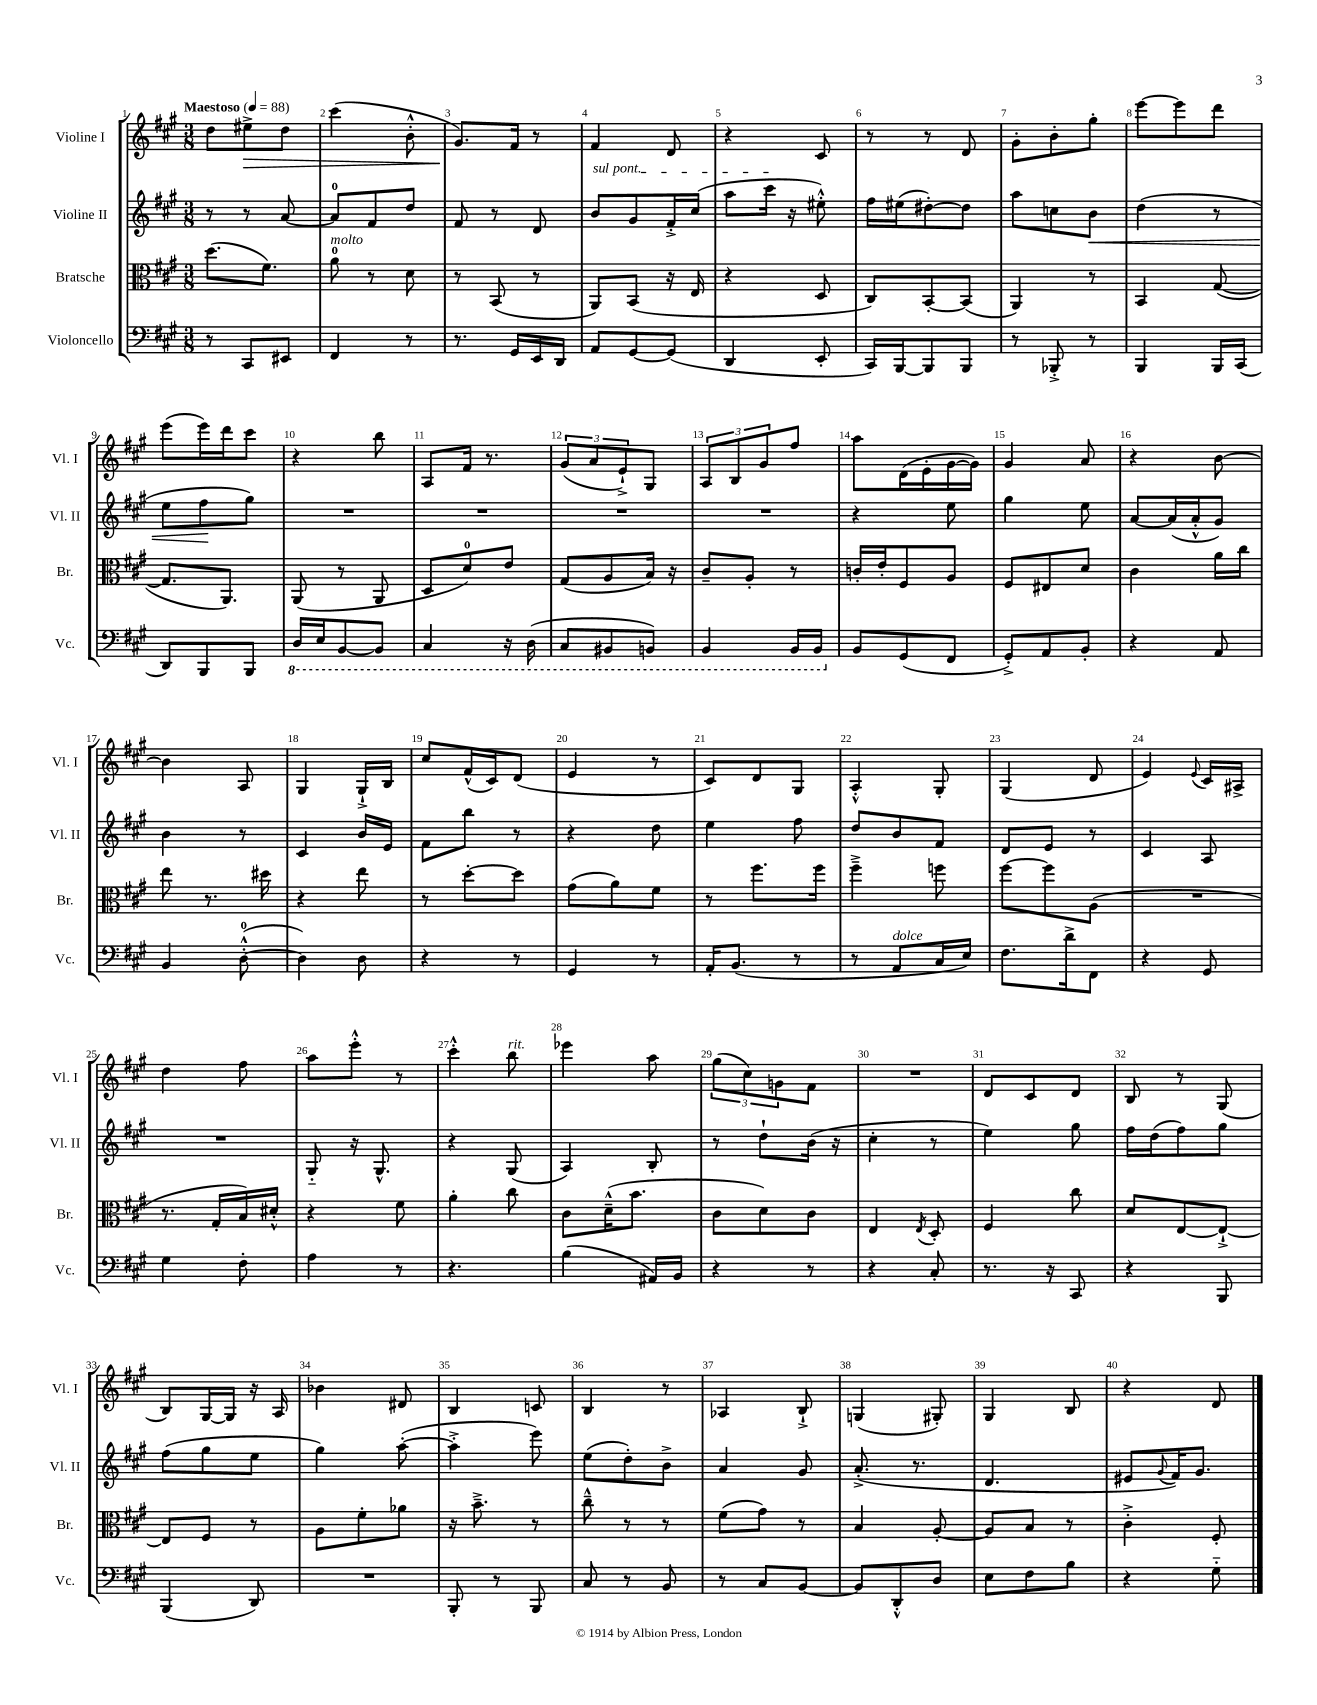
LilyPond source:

<<
\new StaffGroup <<
\new Staff = "s0" \with { instrumentName = "Violine I" shortInstrumentName = "Vl. I" } {
    \clef treble \key a \major \numericTimeSignature \time 3/8 \tempo "Maestoso" 4 = 88
    d''8 eis''8->\> d''8 |
    cis'''4( b'8-.-^ |
    gis'8.\!) fis'16 r8 |
    fis'4 d'8 |
    r4 cis'8 |
    r8 r8 d'8 |
    gis'8-. b'8-. gis''8-. |
    e'''8~ e'''8 d'''8 |
    e'''8( e'''16) d'''16 cis'''8 |
    r4 b''8 |
    a8 fis'16 r8. |
    \tuplet 3/2 { gis'8( a'8 e'8-!->) } gis8 |
    \tuplet 3/2 { a8 b8 gis'8 } fis''8 |
    a''8 d'16( e'16-. gis'16~ gis'16) |
    gis'4 a'8 |
    r4 b'8~ |
    b'4 a8 |
    gis4 gis16-!-> b16 |
    cis''8 fis'16-^( cis'16) d'8( |
    e'4 r8 |
    cis'8) d'8 gis8 |
    a4-.-^ gis8-. |
    gis4( d'8 |
    e'4) \appoggiatura { e'8 } cis'16 ais16-> |
    d''4 fis''8 |
    a''8 e'''8-.-^ r8 |
    cis'''4-.-^ b''8^\markup { \italic "rit." } |
    ees'''4 a''8 |
    \tuplet 3/2 { gis''8( cis''8) g'8 } fis'8 |
    R4. |
    d'8 cis'8 d'8 |
    b8 r8 gis8( |
    b8) gis16~ gis16 r16 a16 |
    bes'4 dis'8 |
    b4 c'8 |
    b4 r8 |
    aes4 b8-!-> |
    g4( gis8-.) |
    gis4 b8 |
    r4 d'8 \bar "|." |
}
\new Staff = "s1" \with { instrumentName = "Violine II" shortInstrumentName = "Vl. II" } {
    \clef treble \key a \major \numericTimeSignature \time 3/8
    r8 r8 a'8~ |
    a'8-0 fis'8 d''8 |
    fis'8 r8 d'8 |
    \once \override TextSpanner.bound-details.left.text = \markup { \italic "sul pont." } b'8\startTextSpan gis'8 fis'16-.-> cis''16( |
    a''8 cis'''16\stopTextSpan r16 eis''8-.-^) |
    fis''16 eis''16( dis''8~-.) dis''8 |
    a''8 c''8 b'8\< |
    d''4( r8 |
    e''8 fis''8\! gis''8) |
    R4. |
    R4. |
    R4. |
    R4. |
    r4 e''8 |
    gis''4 e''8 |
    a'8~ a'16( a'16-.-^ gis'8) |
    b'4 r8 |
    cis'4 b'16 e'16 |
    fis'8 b''8 r8 |
    r4 d''8 |
    e''4 fis''8 |
    d''8 b'8 fis'8 |
    d'8 e'8 r8 |
    cis'4 a8 |
    R4. |
    gis8-_ r16 gis8.-^ |
    r4 gis8( |
    a4) b8-. |
    r8 d''8-! b'16( r16 |
    cis''4-. r8 |
    e''4) gis''8 |
    fis''16 d''16( fis''8) gis''8 |
    fis''8( gis''8 e''8 |
    gis''4) a''8~-.( |
    a''4-.-> e'''8) |
    e''8( d''8-.) b'8-> |
    a'4 gis'8 |
    a'8.-.->( r8. |
    d'4. |
    eis'8 \appoggiatura { gis'8 } fis'16) gis'8. \bar "|." |
}
\new Staff = "s2" \with { instrumentName = "Bratsche" shortInstrumentName = "Br." } {
    \clef alto \key a \major \numericTimeSignature \time 3/8
    d''8.( fis'8.) |
    a'8-0^\markup { \italic "molto" } r8 d'8 |
    r8 b,8( r8 |
    a,8) b,8( r16 e16 |
    r4 d8 |
    cis8) b,8~-. b,8( |
    a,4) r8 |
    b,4 gis8~( |
    gis8. a,8.) |
    a,8( r8 a,8 |
    d8 d'8-0) e'8 |
    gis8( a8 b16) r16 |
    cis'8-- a8-. r8 |
    c'16-. e'16-. fis8 a8 |
    fis8 eis8 d'8 |
    cis'4 a'16 cis''16 |
    e''8 r8. dis''16 |
    r4 e''8 |
    r8 d''8~-. d''8 |
    gis'8( a'8) fis'8 |
    r8 fis''8. fis''16 |
    fis''4---> f''8 |
    fis''8~ fis''8 a8( |
    R4. |
    r8. gis16-. b16) dis'16-.-^ |
    r4 fis'8 |
    a'4-. cis''8 |
    cis'8 d'16---^( b'8. |
    cis'8 d'8) cis'8 |
    e4 \acciaccatura { e8 } d8-. |
    fis4 cis''8 |
    d'8 e8~ e8~-!-> |
    e8 fis8 r8 |
    a8 fis'8-. aes'8 |
    r16 b'8.---> r8 |
    cis''8---^ r8 r8 |
    fis'8( gis'8) r8 |
    b4 a8~-. |
    a8 b8 r8 |
    cis'4-.-> fis8-. \bar "|." |
}
\new Staff = "s3" \with { instrumentName = "Violoncello" shortInstrumentName = "Vc." } {
    \clef bass \key a \major \numericTimeSignature \time 3/8
    r8 cis,8 eis,8 |
    fis,4 r8 |
    r8. gis,16 e,16 d,16 |
    a,8 gis,8~ gis,8( |
    d,4 e,8-. |
    cis,16) b,,16~ b,,8 b,,8 |
    r8 bes,,8-.-> r8 |
    b,,4 b,,16 cis,16( |
    d,8) b,,8 b,,8 |
    \ottava #-1 d,16 e,16 b,,8~ b,,8 |
    cis,4 r16 d,16( |
    cis,8 bis,,8 b,,8) |
    b,,4 b,,16 b,,16 \ottava #0 |
    b,8 gis,8( fis,8 |
    gis,8-.->) a,8 b,8-. |
    r4 a,8 |
    b,4 d8-0~-.-^( |
    d4) d8 |
    r4 r8 |
    gis,4 r8 |
    a,16-. b,8.( r8 |
    r8 a,8^\markup { \italic "dolce" } cis16 e16) |
    fis8. d'16-> fis,8 |
    r4 gis,8 |
    gis4 fis8-. |
    a4 r8 |
    r4. |
    b4( ais,16) b,16 |
    r4 r8 |
    r4 cis8-. |
    r8. r16 cis,8 |
    r4 b,,8 |
    b,,4( d,8) |
    R4. |
    b,,8-. r8 b,,8 |
    cis8 r8 b,8 |
    r8 cis8 b,8~ |
    b,8 d,8-.-^ d8 |
    e8 fis8 b8 |
    r4 gis8-_ \bar "|." |
}
>>
>>
\layout { \context { \Score \override BarNumber.break-visibility = ##(#f #t #t) barNumberVisibility = #all-bar-numbers-visible } }
